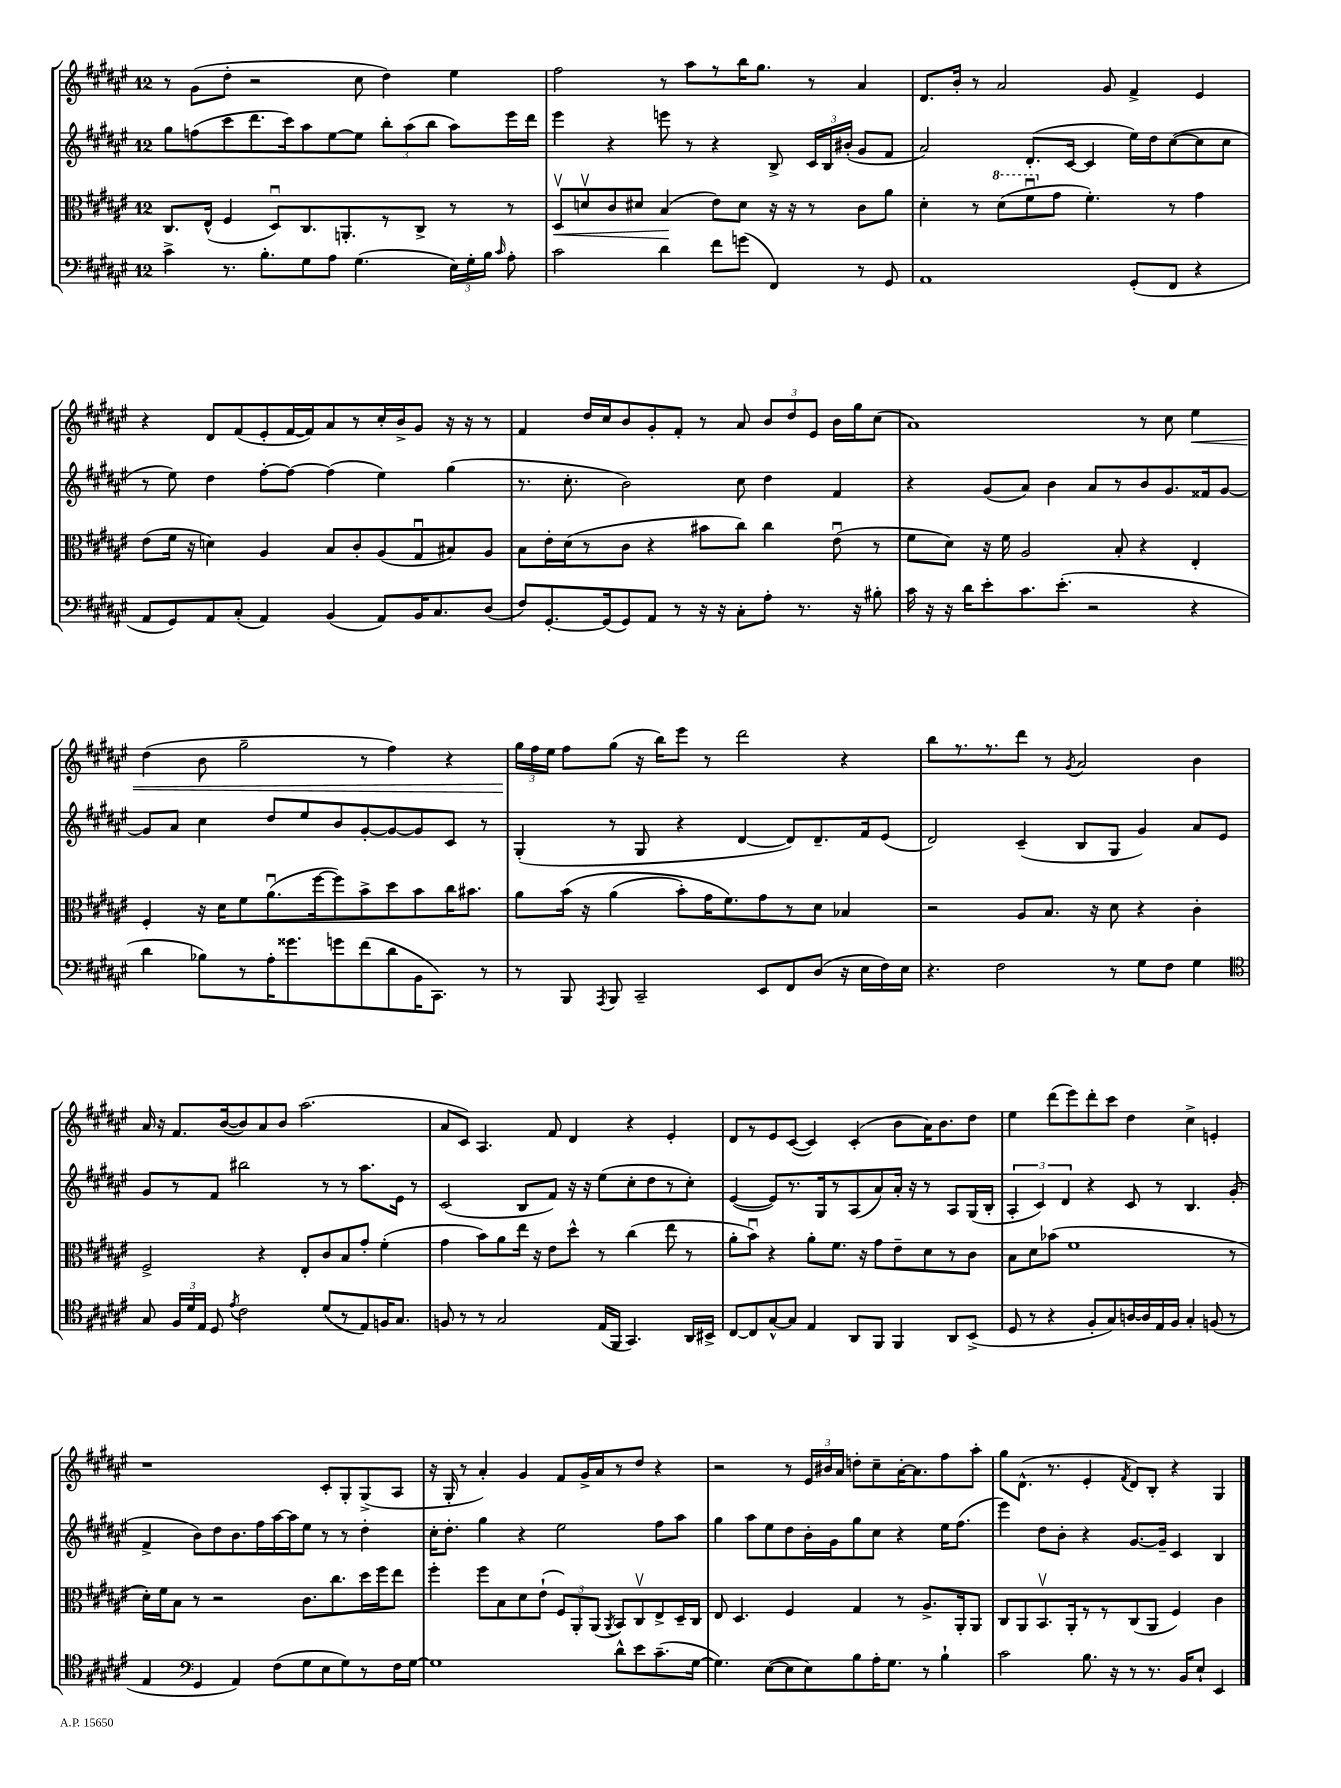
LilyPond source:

<<
\new StaffGroup <<
\new Staff = "s0" {
    \clef treble \key fis \major \once \override Staff.TimeSignature.style = #'single-digit \time 12/8
    \autoBeamOff r8 gis'8[( dis''8]-. r2 cis''8 dis''4) eis''4 |
    fis''2 r8 ais''8[ r8 b''16 gis''8.] r8 ais'4 |
    dis'8.[ b'16]-. r8 ais'2 gis'8 fis'4-> eis'4 |
    r4 dis'8[ fis'8( eis'8-. fis'16~ fis'16) ais'8 r8 cis''16-. b'16-> gis'8] r16 r16 r8 |
    fis'4 dis''16[ cis''16 b'8 gis'8-. fis'8]-. r8 ais'8 \tuplet 3/2 { b'8[ dis''8 eis'8] } b'16[ gis''16 cis''8]( |
    ais'1) r8 cis''8 eis''4\< |
    dis''4( b'8 gis''2-- r8 fis''4) r4 |
    \tuplet 3/2 { gis''16[\! fis''16 eis''16] } fis''8[ gis''8]( r16 b''16[) eis'''8] r8 dis'''2 r4 |
    b''8[ r8. r8. dis'''8] r8 \acciaccatura { gis'8 } ais'2 b'4 |
    ais'16 r16 fis'8.[ b'16~( b'8) ais'8 b'8] ais''2.( |
    ais'8[ cis'8]) ais4. fis'8 dis'4 r4 eis'4-. |
    dis'8[ r8 eis'8 cis'8]~( cis'4) cis'4-.( b'8[ ais'16) b'8. dis''8] |
    eis''4 dis'''8[( eis'''8) dis'''8-. cis'''8] dis''4 cis''4-> e'4-. |
    r1 cis'8[-. gis8-. gis8->( ais8] |
    r16 gis16-. r8 ais'4-.) gis'4 fis'8[ gis'16-> ais'16 r8 dis''8] r4 |
    r2 r8 \tuplet 3/2 { eis'16[ bis'16 ais'16] } d''8[-. cis''8-- ais'16~-. ais'8. fis''8 ais''8]-. |
    gis''8[ dis'8.]-^( r8. eis'4-. \acciaccatura { fis'8 } dis'8[) b8]-. r4 gis4 \bar "|." |
}
\new Staff = "s1" {
    \clef treble \key fis \major \once \override Staff.TimeSignature.style = #'single-digit \time 12/8
    \autoBeamOff gis''8[ f''8( cis'''8 dis'''8. cis'''16) ais''8 eis''8~ eis''8] \tuplet 3/2 { b''8[-. ais''8( b''8] } ais''8[) eis'''16 dis'''16] |
    eis'''4 r4 e'''8 r8 r4 b8-> \tuplet 3/2 { cis'16[ b16 bis'16]-.( } gis'8[ fis'8] |
    ais'2) dis'8.[-.( cis'16]~ cis'4 eis''16[) dis''16 cis''8~( cis''8 cis''8] |
    r8 eis''8) dis''4 fis''8[~-. fis''8]~ fis''4( eis''4) gis''4( |
    r8. cis''8.-. b'2) cis''8 dis''4 fis'4 |
    r4 gis'8[( ais'8]) b'4 ais'8[ r8 b'8 gis'8. fisis'16 gis'8]~ |
    gis'8[ ais'8] cis''4 dis''8[ eis''8 b'8 gis'8~-. gis'8~ gis'8 cis'8] r8 |
    gis4-.( r8 gis8 r4 dis'4~ dis'8[) dis'8.-- fis'16 eis'8]( |
    dis'2) cis'4--( b8[ gis8] gis'4) ais'8[ eis'8] |
    gis'8[ r8 fis'8] bis''2 r8 r8 ais''8.[ eis'16] r8 |
    cis'2( b8[ fis'8]) r16 r16 eis''8[( cis''8-. dis''8 r8 cis''8]-.) |
    eis'4~( eis'8[) r8. gis16 r8 ais8( ais'8) ais'16]-. r16 r8 ais8[ gis16( b16]-. |
    \tuplet 3/2 { ais4-. cis'4) dis'4 } r4 cis'8 r8 b4. gis'8-.( |
    fis'4-> b'8[) dis''8 b'8. fis''16 ais''16~ ais''16 eis''8] r8 r8 dis''4-. |
    cis''16[-. dis''8.]-. gis''4 r4 eis''2 fis''8[ ais''8] |
    gis''4 ais''8[ eis''8 dis''8 b'16-. gis'16 gis''8 cis''8] r4 eis''16[ fis''8.]( |
    eis'''4) dis''8[ b'8]-. r4 gis'8.[~ gis'16]-- cis'4 b4 \bar "|." |
}
\new Staff = "s2" {
    \clef alto \key fis \major \once \override Staff.TimeSignature.style = #'single-digit \time 12/8
    \autoBeamOff cis8.[ eis16]-^( fis4 dis8[\downbow) cis8. a,8.-. r8 cis8]-> r8 r8 |
    dis8[\upbow\< d'8\upbow cis'8 dis'8] b4\!( eis'8[) dis'8] r16 r16 r8 cis'8[ ais'8] |
    dis'4-. r8 \ottava #1 dis''8[( fis''8\downbow \ottava #0 gis'8] fis'4.-.) r8 gis'4 |
    eis'8[( fis'16] r16 d'4) ais4 b8[ cis'8-. ais8( gis8\downbow bis8) ais8] |
    b8[ eis'16-. dis'16( r8 cis'8] r4 bis'8[ cis''8]) cis''4 eis'8\downbow( r8 |
    fis'8[ dis'8]) r16 fis'16 ais2 b8-. r4 eis4-. |
    fis4-. r16 dis'16[ fis'8 ais'8.\downbow( fis''16~ fis''8) b'8-> dis''8 b'8 cis''16 bis'8.] |
    ais'8[ b'16]\( r16 ais'4( b'8[-.) gis'16 fis'8.\) gis'8 r8 dis'8] bes4 |
    r2 ais8[ b8.] r16 dis'8 r4 cis'4-. |
    fis2-> r4 eis8[-. cis'8 b8 gis'8]-. fis'4-.( |
    gis'4 b'8[) ais'8 eis''16] r16 eis'8[ dis''8]-^ r8 cis''4( eis''8 r8 |
    ais'8[-. b'8]\downbow) r4 ais'8[-. fis'8.] r16 gis'8[ eis'8-- dis'8 r8 cis'8] |
    b8[ dis'8 bes'8]( fis'1 r8 |
    dis'16[-.) fis'16 b8] r8 r2 cis'8.[ cis''8. dis''16 fis''16 eis''8] |
    fis''4-. fis''8[ b8 dis'8 eis'8]-!( \tuplet 3/2 { fis8[) ais,8-. ais,8]( } \acciaccatura { ais,8 } b,8[) cis8\upbow eis8-> dis16-- cis16] |
    eis8 dis4. fis4 gis4 r8 ais8.[-> ais,16-. ais,8] |
    cis8[ ais,8 b,8.\upbow ais,16-. r8 r8 cis8( ais,8] fis4) cis'4 \bar "|." |
}
\new Staff = "s3" {
    \clef bass \key fis \major \once \override Staff.TimeSignature.style = #'single-digit \time 12/8
    \autoBeamOff cis'4-> r8. b8.[-. gis8 ais8] gis4.( \tuplet 3/2 { eis16[) gis16-. b16] } \grace { cis'16 } ais8-. |
    cis'2 dis'4 fis'8[ g'8]( fis,4) r8 gis,8 |
    ais,1 gis,8[-.( fis,8] r4 |
    ais,8[ gis,8) ais,8 cis8]-.( ais,4) b,4( ais,8[) b,16 cis8. dis8]( |
    fis8[) gis,8.~-. gis,16( gis,8) ais,8] r8 r16 r16 cis8[-. ais8]-. r8. r16 bis8-. |
    cis'16 r16 r16 dis'16[ eis'8-. cis'8. eis'8.]-.( r2 r4 |
    dis'4 bes8[) r8 ais16-. gisis'8. g'8 fis'8( dis'8 b,16 cis,8.]) r8 |
    r8 b,,8 \acciaccatura { ais,,8 } b,,8 cis,2-- eis,8[ fis,8 dis8]( r16 eis16[ fis16) eis16] |
    r4. fis2 r8 gis8[ fis8] gis4 |
    \clef tenor gis8 \tuplet 3/2 { fis16[ dis'16 eis16] } dis8 \acciaccatura { eis'8 } cis'2 dis'8[( r8 eis8) f16 gis8.] |
    f8 r8 r8 gis2 eis16[( fis,16] gis,4.) ais,16[ bis,16]-> |
    cis8[~ cis8 gis8~-^ gis8] eis4 ais,8[ fis,8] fis,4 ais,8[ b,8]->( |
    dis8 r8 r4 fis8[-. gis8) a16~ a16 eis16 fis16] gis4-. f8( r8 |
    eis4 \clef bass gis,4 ais,4) fis8[( gis8 eis8 gis8) r8 fis16 gis16]~ |
    gis1 dis'8[-^ eis'8 cis'8.--( gis16]~ |
    gis4.) eis8[~( eis8 eis8) b8 ais16-. gis8.] r8 b4-! |
    cis'2 b8. r16 r8 r8. b,16[ eis8]-! eis,4 \bar "|." |
}
>>
>>
\layout { \context { \Score \remove "Bar_number_engraver" } }
